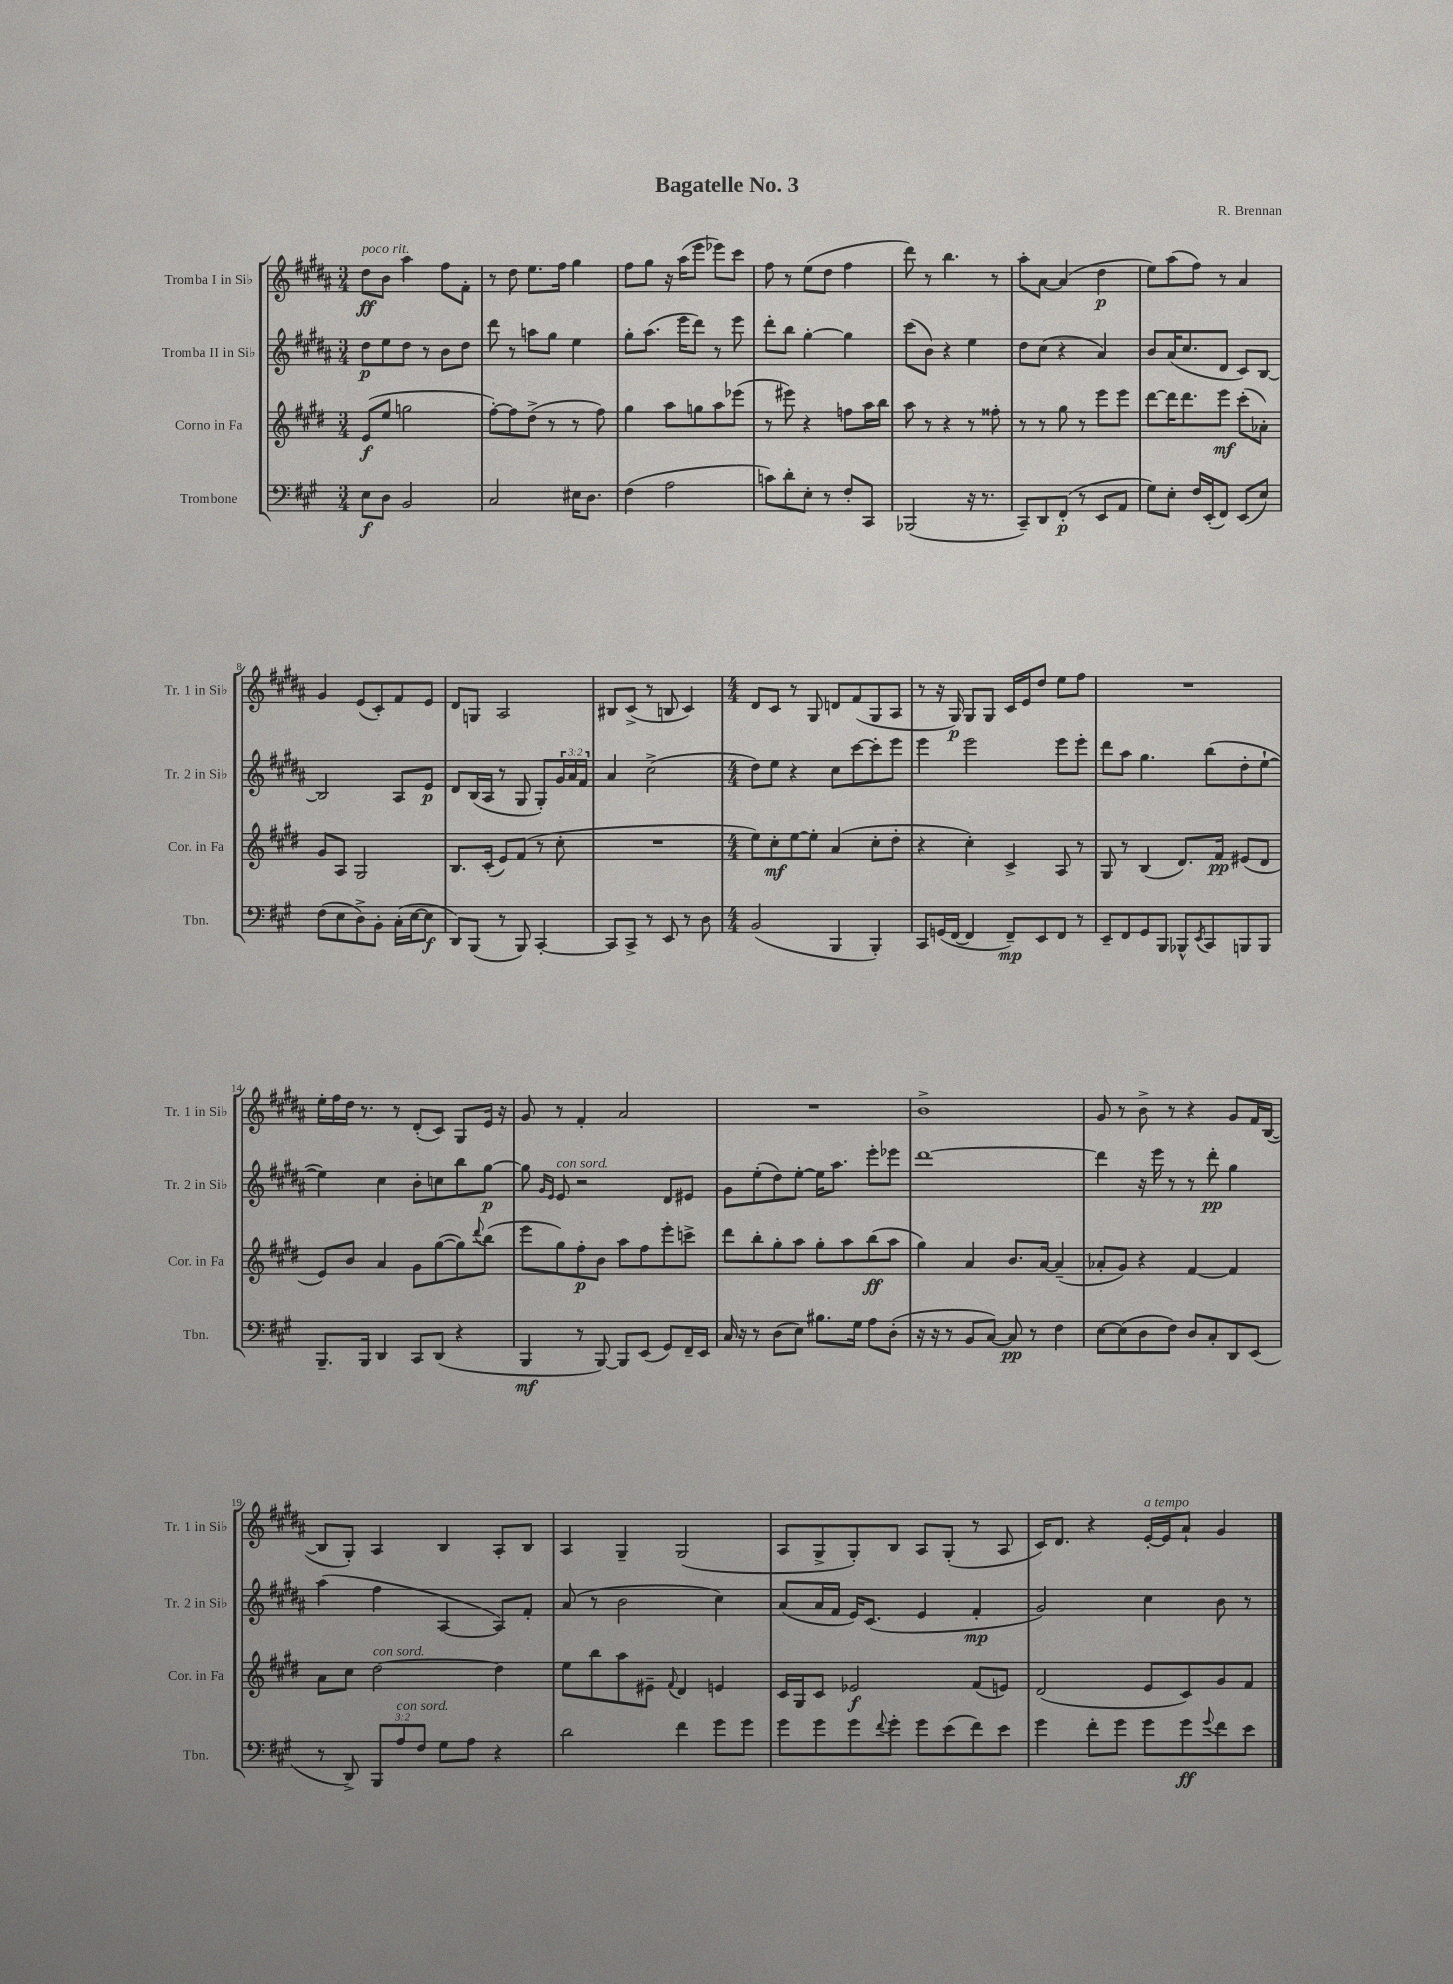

**kern	**kern	**kern	**kern
*staff4	*staff3	*staff2	*staff1
*clefF4	*clefG2	*clefG2	*clefG2
*k[f#c#g#]	*k[f#c#g#d#]	*k[f#c#g#d#a#]	*k[f#c#g#d#a#]
*M3/4	*M3/4	*M3/4	*M3/4
8E	(8e	8dd#	8dd#
8D	8ee	8ee	8b
2BB	2gg	8dd#	4aa#
.	.	8r	.
.	.	8b	8ff#
.	.	8dd#	8f#'
=	=	=	=
2C#	[8ff#')	8ddd#	8r
.	8ff#]	8r	8dd#
.	(8dd#^	8aa	8.ee
.	8r	8gg#	.
.	.	.	16ff#
16E#	8r	4ee	4gg#
8.D	.	.	.
.	8ff#)	.	.
=	=	=	=
(4F#	4gg#	8gg#'	8ff#
.	.	(8.aa#	8gg#
2A	8aa	.	16r
.	.	16eee	(16aa#
.	8gg	8ddd#)	8eee
.	8aa	8r	8eee-)
.	(8eee-	8eee	8ccc#
=	=	=	=
8c)	8r	8ddd#'	8ff#
8d'	8eee#)	8bb	8r
8E'	4r	[4gg#'	(8ee
8r	.	.	8dd#
8F#'	8ff	4gg#]	4ff#
8CC#	16aa	.	.
.	16bb	.	.
=	=	=	=
(2BBB-	8aa	(8ccc#	8ddd#)
.	8r	8b)	8r
.	4r	4r	4.bb
16r	8r	4ee	.
8.r	.	.	.
.	8ff##'	.	8r
=	=	=	=
8CC#~)	8r	8dd#	8aa#'
8DD	8r	(8cc#	[8a#
(8FF#'	8gg#	4r	(4a#]
8r	8r	.	.
8EE	8eee	4a#)	4dd#
8AA	8eee	.	.
=	=	=	=
8G#)	[8ddd#	8b	8ee)
8E'	16ddd#]	(16a#	(8aa#
.	8.ddd#	8.cc#	.
16F#	.	.	8ff#)
(16EE'	.	.	.
8FF#)	8eee	8d#	8r
(8EE	(8ccc#'	8c#)	4a#
8E)	8a-')	[8B	.
=	=	=	=
(8F#	8g#	2B]	4g#
8E	8A	.	.
8D^)	2G#	.	(8e
8BB'	.	.	8c#')
(16C#'	.	8A#	8f#
[16E	.	.	.
8E]	.	8e	8e
=	=	=	=
8DD)	8.B	8d#	8d#
(8BBB	.	(16B	8G
.	(16c#'	16A#	.
8r	8e)	8r	2A#
8BBB)	(8f#	8G#	.
[4CC#'	8r	8G#')	.
.	8cc#'	24g#	.
.	.	24a#	.
.	.	24f#	.
=	=	=	=
8CC#]	2.r	4a#	8B#
8CC#^	.	.	(8c#^
8r	.	(2cc#^	8r
8EE	.	.	8B
8r	.	.	4c#)
8D	.	.	.
=	=	=	=
*M4/4	*M4/4	*M4/4	*M4/4
(2BB	8ee)	8dd#)	8d#
.	8cc#'	8ee	8c#
.	[8ee	4r	8r
.	8ee']	.	8G#
4BBB	(4a	8cc#	8d
.	.	[8ccc#	(8f#
4BBB')	8cc#'	8ccc#']	8G#
.	8dd#'	8eee	8A#
=	=	=	=
8CC#	4r	4eee	8r
(16GG	.	.	16r
[16FF#	.	.	16G#)
4FF#]	4cc#')	2eee	8G#
.	.	.	8G#
8FF#~)	4c#^	.	16c#
.	.	.	16e
8EE	.	.	8dd#
8FF#	8A	8eee	8ee
8r	8r	8eee'	8ff#
=	=	=	=
8EE~	8G#	8ddd#	1r
8FF#	8r	8aa#	.
8GG#	(4B	4.gg#	.
8BBB	.	.	.
8BBB-^^	8.d#)	.	.
8qEE	.	.	.
8CC#	.	(8bb	.
.	16f#	.	.
8BBB	(8e#	8dd#'	.
8BBB	8d#	[8ee`	.
=	=	=	=
8.BBB~	8e)	4ee])	16ee'
.	.	.	16ff#
.	8b	.	16dd#
16BBB	.	.	8.r
4DD	4a	4cc#	.
.	.	.	8r
8CC#	8g#	8b'	(8d#'
(8DD	([8gg#	8cc	8c#)
4r	8gg#])	8bb	8G#
.	8qqddd#	.	.
.	(8bb	[8gg#	16e
.	.	.	16r
=	=	=	=
4BBB	8eee	8gg#]	8g#
.	.	16qqg#	.
.	.	16qqe	.
.	8gg#)	8e	8r
8r	8ff#'	2r	4f#'
[8BBB)	8b	.	.
8BBB]	8aa	.	2a#
(8EE	8ff#	.	.
8GG#)	8eee'	8d#	.
16FF#~	8ccc^	8e#	.
16EE	.	.	.
=	=	=	=
16C#	8ddd#	8g#	1r
16r	.	.	.
8r	8bb'	(8ee'	.
(8D	8gg#'	8dd#)	.
8E)	8aa	[8ee'	.
8.B#	8gg#'	16ee]	.
.	.	8.aa#	.
.	8aa	.	.
16G#	.	.	.
8A	(8bb	8eee'	.
(8D'	8aa	8eee-	.
=	=	=	=
16r	4gg#)	[1ddd#	1b^
16r	.	.	.
8r	.	.	.
8BB	4a	.	.
[8C#)	.	.	.
8C#]	8.b	.	.
8r	.	.	.
.	[16a	.	.
4F#	(4a~]	.	.
=	=	=	=
[8E	8a-'	4ddd#]	8g#
(8E]	8g#)	.	8r
8D	4r	16r	8b^
.	.	16eee	.
8F#)	.	8r	8r
8D	[4f#	8r	4r
8C#'	.	8ddd#'	.
8DD	4f#]	4gg#	8g#
(8EE	.	.	16f#
.	.	.	([16B
=	=	=	=
8r	8a	(4aa#	8B]
8DD^)	8cc#	.	8G#')
12BBB	[2dd#	4ff#	4A#
12A	.	.	.
12F#	.	.	.
8G#	.	[4A#	4B
8A	.	.	.
4r	4dd#]	8A#])	8A#'
.	.	8f#'	8B
=	=	=	=
2d	8ee	(8a#	4A#
.	8bb	8r	.
.	8aa	2b	4G#~
.	8e#~	.	.
.	8qqf#	.	.
4f#	4d#	.	(2G#
8g#	4e	4cc#)	.
8g#	.	.	.
=	=	=	=
8g#	16c#	(8a#	8A#
.	16G#	.	.
8g#	8c#	16a#	8G#^
.	.	16f#	.
8g#	2e-	16e)	8G#')
.	.	(8.c#	.
8qqf#	.	.	.
8g#'	.	.	8B
8g#	.	4e	8A#
(8e	.	.	(8G#'
8f#)	(8f#	4f#'	8r
8e	8e)	.	8A#
=	=	=	=
4g#	(2d#	2g#)	16c#)
.	.	.	8.d#
8f#'	.	.	4r
8g#	.	.	.
8g#	8e	4cc#	[16e'
.	.	.	16e]
8g#	8c#)	.	8a#`
8qqg#	.	.	.
8f#	8g#	8b	4g#
8e	8f#	8r	.
==	==	==	==
*-	*-	*-	*-
